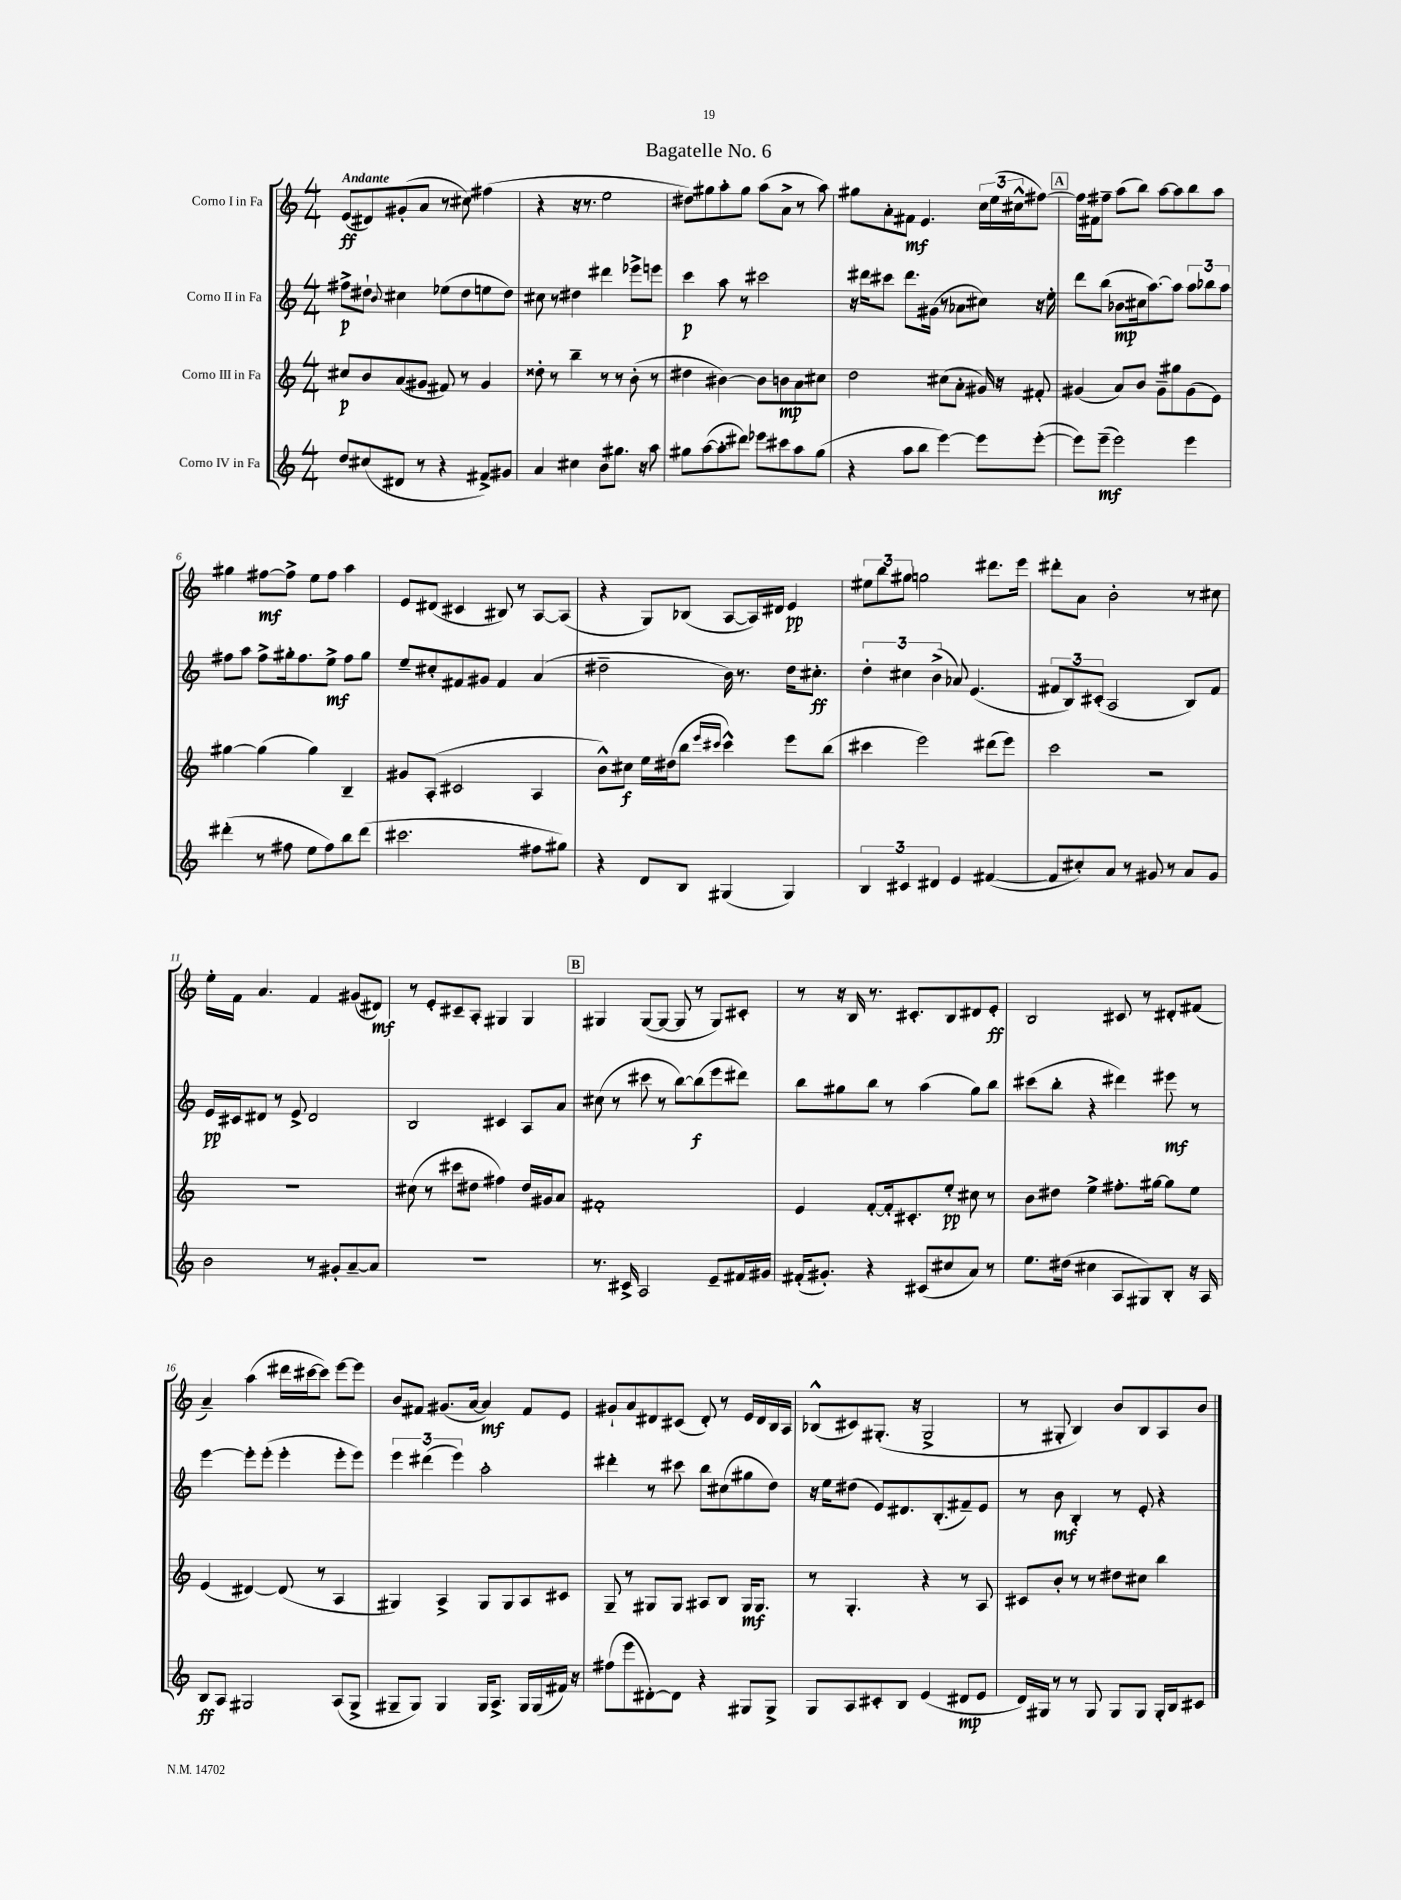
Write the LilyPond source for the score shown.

\header { title = "Bagatelle No. 6" }
<<
\new StaffGroup <<
\new Staff = "s0" \with { instrumentName = "Corno I in Fa" } {
    \clef treble \key c \major \numericTimeSignature \time 4/4 \tempo "Andante"
    e'8\ff( dis'8) gis'8-.( a'8 r8 cis''8) fis''4( |
    r4 r16 r8. e''2 |
    dis''8) gis''8 a''8-. gis''8 a''8( a'8-> r8 a''8) |
    gis''8 a'8-. fis'8\mf e'4. \tuplet 3/2 { c''16 e''16( cis''16-^ } fis''8~) |
    \mark \markup { \box "A" } fis''16 fis'16 fis''8-- a''8( b''8) a''8~ a''8 b''8 a''8 |
    gis''4 fis''8~\mf fis''8-> e''8 fis''8 a''4 |
    e'8 dis'8( cis'4 bis8) r8 a8~ a8( |
    r4 g8) bes8( a8~ a16) dis'16 e'4\pp |
    \tuplet 3/2 { eis''8 b''8 gis''8 } g''2 dis'''8. e'''16 |
    dis'''8-. a'8 b'2-. r8 cis''8 |
    e''16-. f'16 a'4. f'4 gis'8( dis'8\mf) |
    r8 e'8-. cis'8-- a8-. gis4 gis4 |
    \mark \markup { \box "B" } gis4 gis8~( gis8~ gis8 r8 gis8) cis'8-. |
    r8 r16 b16 r8. cis'8.-. b8 dis'8 e'8-.\ff |
    b2 cis'8 r8 dis'8-. fis'8( |
    a'4--) a''4( dis'''16 cis'''16~ cis'''8) e'''8~ e'''8 |
    b'8 fis'8 gis'8.( a'16~ a'4\mf) fis'8 e'8 |
    gis'8-! a'8 dis'8 cis'8( dis'8-.) r8 e'16 dis'16 b16 a16 |
    bes8-^( cis'8) gis8.-.( r16 gis2-> |
    r8 gis8-. b4) b'8 b8 a8 b'8 \bar "|." |
}
\new Staff = "s1" \with { instrumentName = "Corno II in Fa" } {
    \clef treble \key c \major \numericTimeSignature \time 4/4
    fis''8->\p dis''8-! \appoggiatura { b'8 } cis''4 ees''8( dis''8 e''8 dis''8) |
    cis''8 r8 dis''4 dis'''4 ees'''8-> e'''8 |
    c'''4\p a''8 r8 cis'''2 |
    r16 dis'''16 cis'''8 dis'''8. gis'16( r8 aes'8 cis''8) r16 e''16-. |
    \mark \markup { \box "A" } d'''8 b''8( bes'8\mp cis''16 a''8.~) a''8 \tuplet 3/2 { a''8 bes''8 a''8 } |
    fis''8 a''8 fis''8-> gis''16-. fis''8. e''8->\mf fis''8 gis''8 |
    e''8-- cis''8-. fis'8 gis'8 fis'4 a'4( |
    dis''2-- b'16) r8. dis''16 cis''8.-.\ff |
    \tuplet 3/2 { d''4-. cis''4 b'4->( } aes'8) e'4.( |
    \tuplet 3/2 { fis'8 b8) cis'8-.( } a2 b8) fis'8 |
    e'16\pp cis'16 dis'8 r8 e'8-> dis'2 |
    b2 cis'4 a8 a'8 |
    \mark \markup { \box "B" } cis''8( r8 cis'''8 r8 b''8~) b''8\f( e'''8 dis'''8) |
    b''8 gis''8 b''8 r8 a''4( gis''8) b''8 |
    cis'''8( b''8-. r4 dis'''4) eis'''8\mf r8 |
    e'''4~ e'''8-. e'''8-.( e'''4-. e'''8-. e'''8) |
    \tuplet 3/2 { e'''4 dis'''4( e'''4) } a''2-. |
    dis'''4-. r8 cis'''8 b''8 cis''8( gis''8 d''8) |
    r16 e''16 dis''8( e'8) dis'8. b8.-.( fis'8--) e'8 |
    r8 b'8\mf b4-. r8 e'8-. r4 \bar "|." |
}
\new Staff = "s2" \with { instrumentName = "Corno III in Fa" } {
    \clef treble \key c \major \numericTimeSignature \time 4/4
    cis''8\p b'8 a'8( gis'8 fis'8) r8 gis'4 |
    disis''8-. r8 b''4-- r8 r8 b'8-.( r8 |
    dis''4 bis'4~) bis'8 b'8\mp a'8 cis''8 |
    d''2 cis''8( a'8-. gis'16) r16 fis'8-. |
    \mark \markup { \box "A" } gis'4( a'8) b'8 gis'8-- gis''8 gis'8( e'8) |
    gis''4~ gis''4( gis''4) b4-- |
    gis'8 a8-.( cis'2 a4 |
    b'8-^) cis''8\f e''16 dis''16( b''8 \grace { e'''16 cis'''16 } cis'''4-^) e'''8 b''8( |
    cis'''4 e'''2) dis'''8( e'''8) |
    c'''2 r2 |
    R1 |
    cis''8( r8 cis'''8 dis''8 fis''4) dis''16 gis'16 a'8 |
    \mark \markup { \box "B" } fis'1-. |
    e'4 f'8~-. f'16-. cis'8.-. e''8-.\pp cis''8 r8 |
    b'8 dis''8 e''4-> fis''8.-. gis''16~ gis''8 e''8 |
    e'4( dis'4~) dis'8( r8 a4 |
    gis4) a4-> gis8 gis8 a8 cis'8 |
    g8-- r8 gis8 gis8 ais8 b8 gis16\mf gis8. |
    r8 g4.-. r4 r8 a8 |
    cis'8 b'8-. r8 r8 dis''8 cis''8 b''4 \bar "|." |
}
\new Staff = "s3" \with { instrumentName = "Corno IV in Fa" } {
    \clef treble \key c \major \numericTimeSignature \time 4/4
    d''8 cis''8( dis'8 r8 r4 fis'8->) gis'8 |
    a'4 cis''4 b'8 gis''8. r16 a''8 |
    gis''8 a''8~( a''8-. dis'''8) ees'''8 cis'''8 a''8 gis''8( |
    r4 a''8 b''8 e'''4~) e'''8 e'''8~-.( |
    \mark \markup { \box "A" } e'''8) e'''8--\mf( e'''2) e'''4 |
    dis'''4-.( r8 fis''8 e''8 fis''8) b''8 dis'''8( |
    cis'''2. fis''8 gis''8) |
    r4 d'8 b8 gis4( gis4) |
    \tuplet 3/2 { b4 cis'4 dis'4 } e'4 fis'4~( |
    fis'8 cis''8-.) a'8 r8 gis'8 r8 a'8 gis'8 |
    b'2 r8 gis'8-. a'8~-- a'8 |
    R1 |
    \mark \markup { \box "B" } r8. cis'16-> a2 e'8-- fis'16 gis'16 |
    fis'16-.( gis'8.-.) r4 cis'8( cis''8 a'8) r8 |
    e''8. dis''16( cis''4 a8 gis8) b8-. r16 a16 |
    b8\ff a8 gis2 a8( gis8-> |
    gis8-- gis8) gis4 gis16 a8.-> gis16 gis16( fis'16) r16 |
    fis''8( e'''8 dis'8~-.) dis'8 r4 gis8 gis8-> |
    g8 a8 cis'8-. b8 e'4( dis'8\mp e'8 |
    d'16) gis16 r8 r8 gis8 gis8 gis8 gis16-. b16 cis'8 \bar "|." |
}
>>
>>
